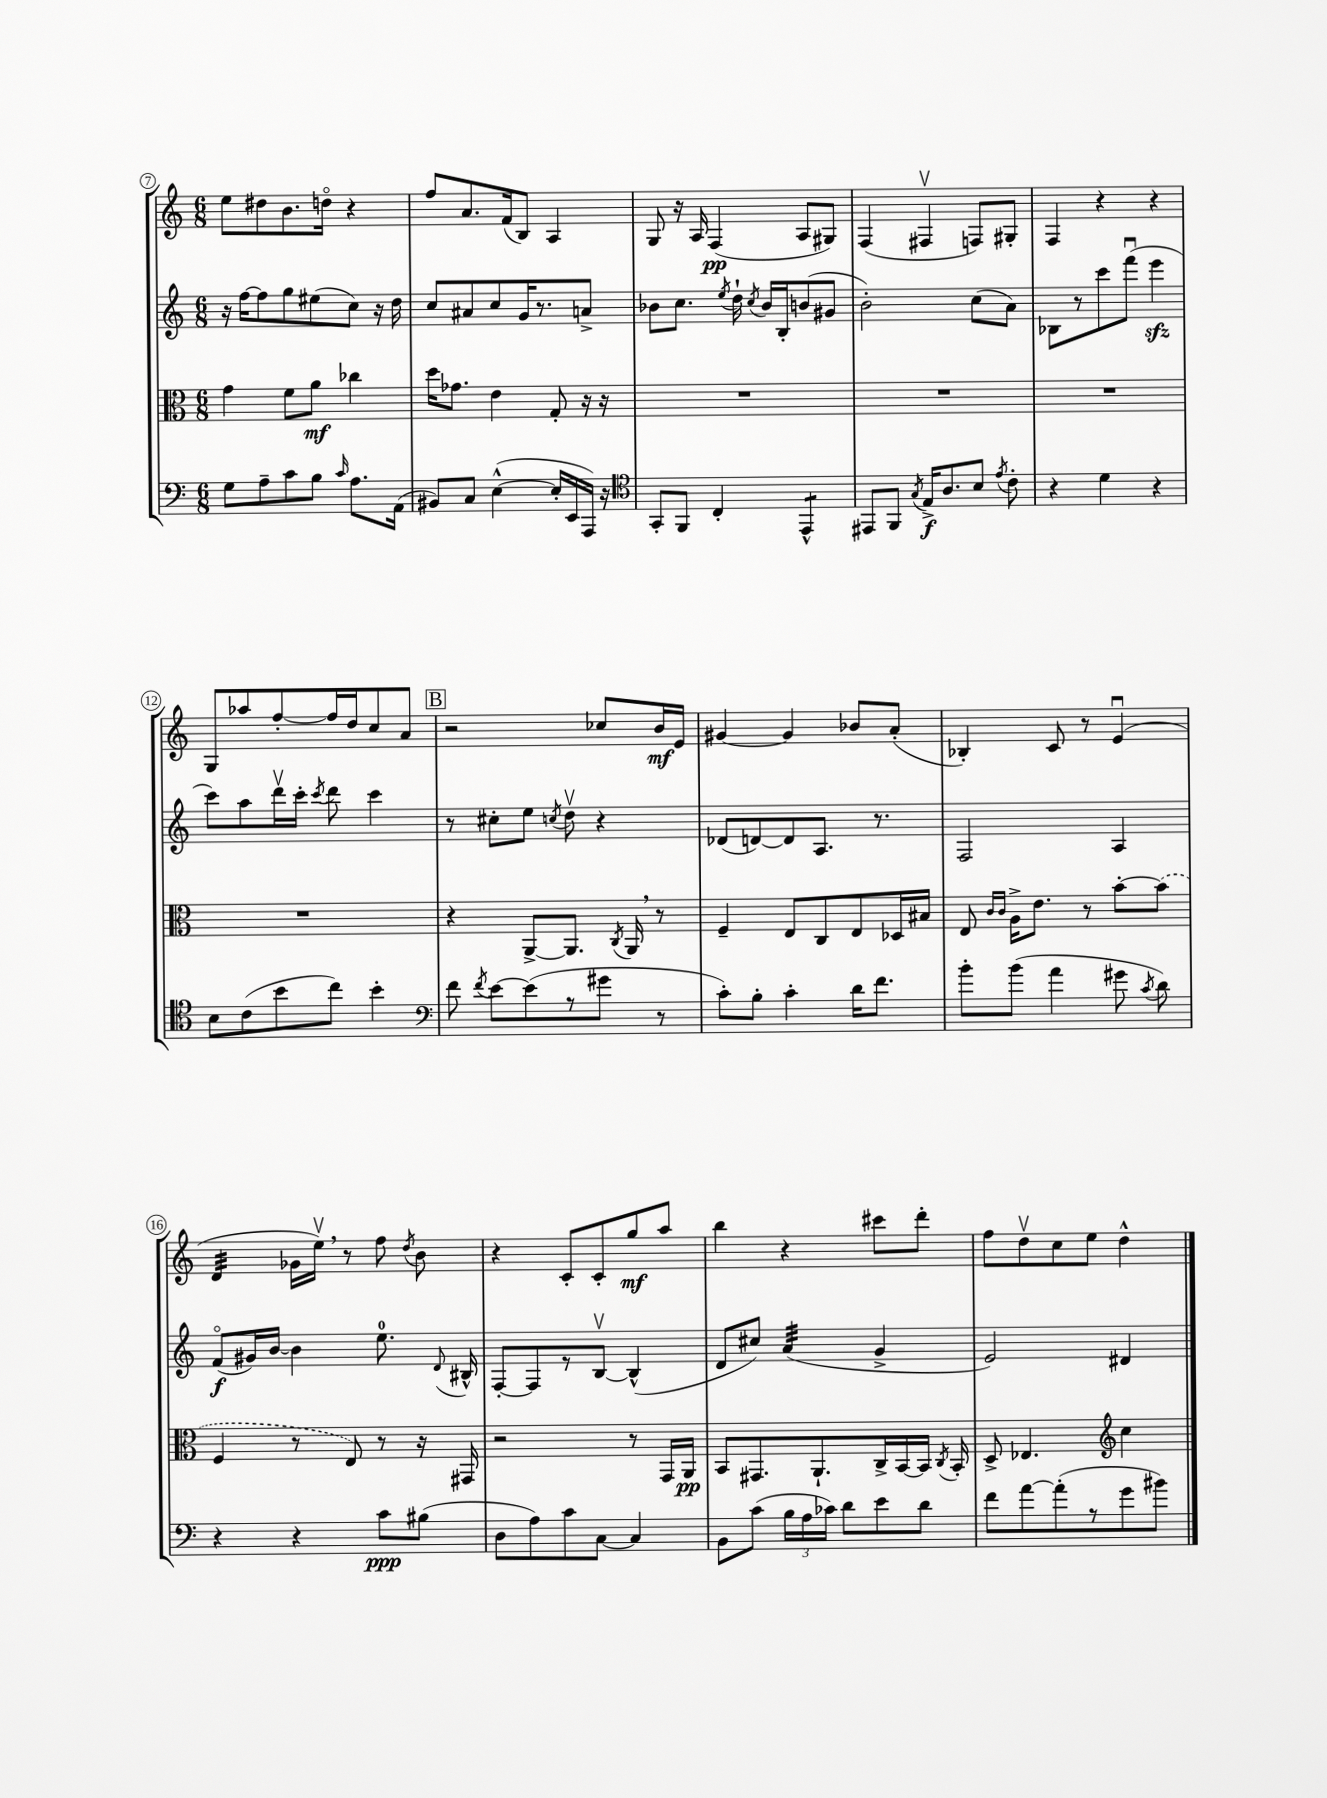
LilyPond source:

<<
\new StaffGroup <<
\new Staff = "s0" {
    \clef treble \key c \major \numericTimeSignature \time 6/8
    \autoBeamOff e''8[ dis''8 b'8. d''16]\flageolet r4 |
    f''8[ a'8. f'16( b8]) a4 |
    g8 r16 a16 f4\pp( a8[ gis8]) |
    f4( fis4\upbow f8[) gis8]-. |
    f4 r4 r4 |
    g8[ aes''8 f''8~-. f''16 d''16 c''8 a'8] |
    \mark \markup { \box "B" } r2 ces''8[ b'16\mf e'16] |
    gis'4~ gis'4 bes'8[ a'8]-.( |
    bes4-.) c'8 r8 e'4\downbow( |
    d'4:32 ges'16[ e''16]\upbow) \breathe r8 f''8 \acciaccatura { d''8 } b'8 |
    r4 c'8[-. c'8-. g''8\mf a''8] |
    b''4 r4 cis'''8[ d'''8]-. |
    f''8[ d''8\upbow c''8 e''8] d''4-^ \bar "|." |
}
\new Staff = "s1" {
    \clef treble \key c \major \numericTimeSignature \time 6/8
    \autoBeamOff r16 f''16[~ f''8 g''8 eis''8( c''8]) r16 d''16 |
    c''8[ ais'8 c''8 g'16 r8. a'8]-> |
    bes'8[ c''8.] \acciaccatura { e''8 } d''16-! \acciaccatura { c''8 } bes'16[ b16-. b'8( gis'8] |
    b'2-.) c''8[( a'8]) |
    bes8[ r8 c'''8 f'''8]\downbow( e'''4\sfz |
    c'''8[) a''8 d'''16\upbow c'''16]-. \acciaccatura { c'''8 } d'''8 c'''4 |
    \mark \markup { \box "B" } r8 cis''8[-. e''8] \acciaccatura { c''8 } d''8\upbow r4 |
    des'8[( d'8~) d'8 a8.] r8. |
    f2 a4 |
    f'8[\flageolet\f( gis'16) b'16]~ b'4 e''8.-0 \appoggiatura { d'8 } bis16-^ |
    f8[~-. f8 r8 b8]~\upbow b4-^( |
    d'8[ cis''8]) a'4:32( g'4-> |
    e'2) dis'4 \bar "|." |
}
\new Staff = "s2" {
    \clef alto \key c \major \numericTimeSignature \time 6/8
    \autoBeamOff g'4 f'8[ a'8]\mf ces''4 |
    d''16[ ges'8.] e'4 g8-. r16 r16 |
    R2. |
    R2. |
    R2. |
    R2. |
    \mark \markup { \box "B" } r4 a,8[~-> a,8.] \acciaccatura { c8 } a,16 \breathe r8 |
    f4-- e8[ c8 e8 des16 bis16] |
    e8 \grace { c'16[ c'16] } a16[-> e'8.] r8 b'8[~-. \once \slurDashed b'8]( |
    f4 r8 e8) r8 r16 gis,16 |
    r2 r8 g,16[ a,16]\pp |
    b,8[ gis,8. a,8.-! c16-> b,16~ b,16] \acciaccatura { c8 } b,16-. |
    d8-> ees4. \clef treble c''4 \bar "|." |
}
\new Staff = "s3" {
    \clef bass \key c \major \numericTimeSignature \time 6/8
    \autoBeamOff g8[ a8-- c'8 b8] \grace { c'16 } a8.[ a,16]( |
    bis,8[) c8] e4~-^( e16[-. e,16 a,,16]) r16 |
    \clef tenor g,8[-. f,8] c4-. e,4:8-^ |
    eis,8[ f,8] \acciaccatura { g8 } e16[->\f a8. b8] \acciaccatura { e'8 } c'8-. |
    r4 d'4 r4 |
    b8[ c'8( b'8 c''8]) b'4-. |
    \mark \markup { \box "B" } \clef bass f'8 \acciaccatura { f'8 } e'8[~ e'8( r8 gis'8] r8 |
    c'8[-.) b8]-. c'4-. d'16[ f'8.] |
    b'8[-. b'8]( a'4 gis'8 \acciaccatura { c'8 } d'8) |
    r4 r4 c'8[\ppp bis8]( |
    d8[ a8) c'8 c8]~ c4 |
    b,8[ c'8]( \tuplet 3/2 { b16[ a16 ces'16]) } d'8[ e'8 d'8] |
    f'8[ a'8~ a'8-.( r8 g'8 bis'8]) \bar "|." |
}
>>
>>
\layout { \context { \Score currentBarNumber = #7 \override BarNumber.stencil = #(make-stencil-circler 0.1 0.3 ly:text-interface::print) } }
